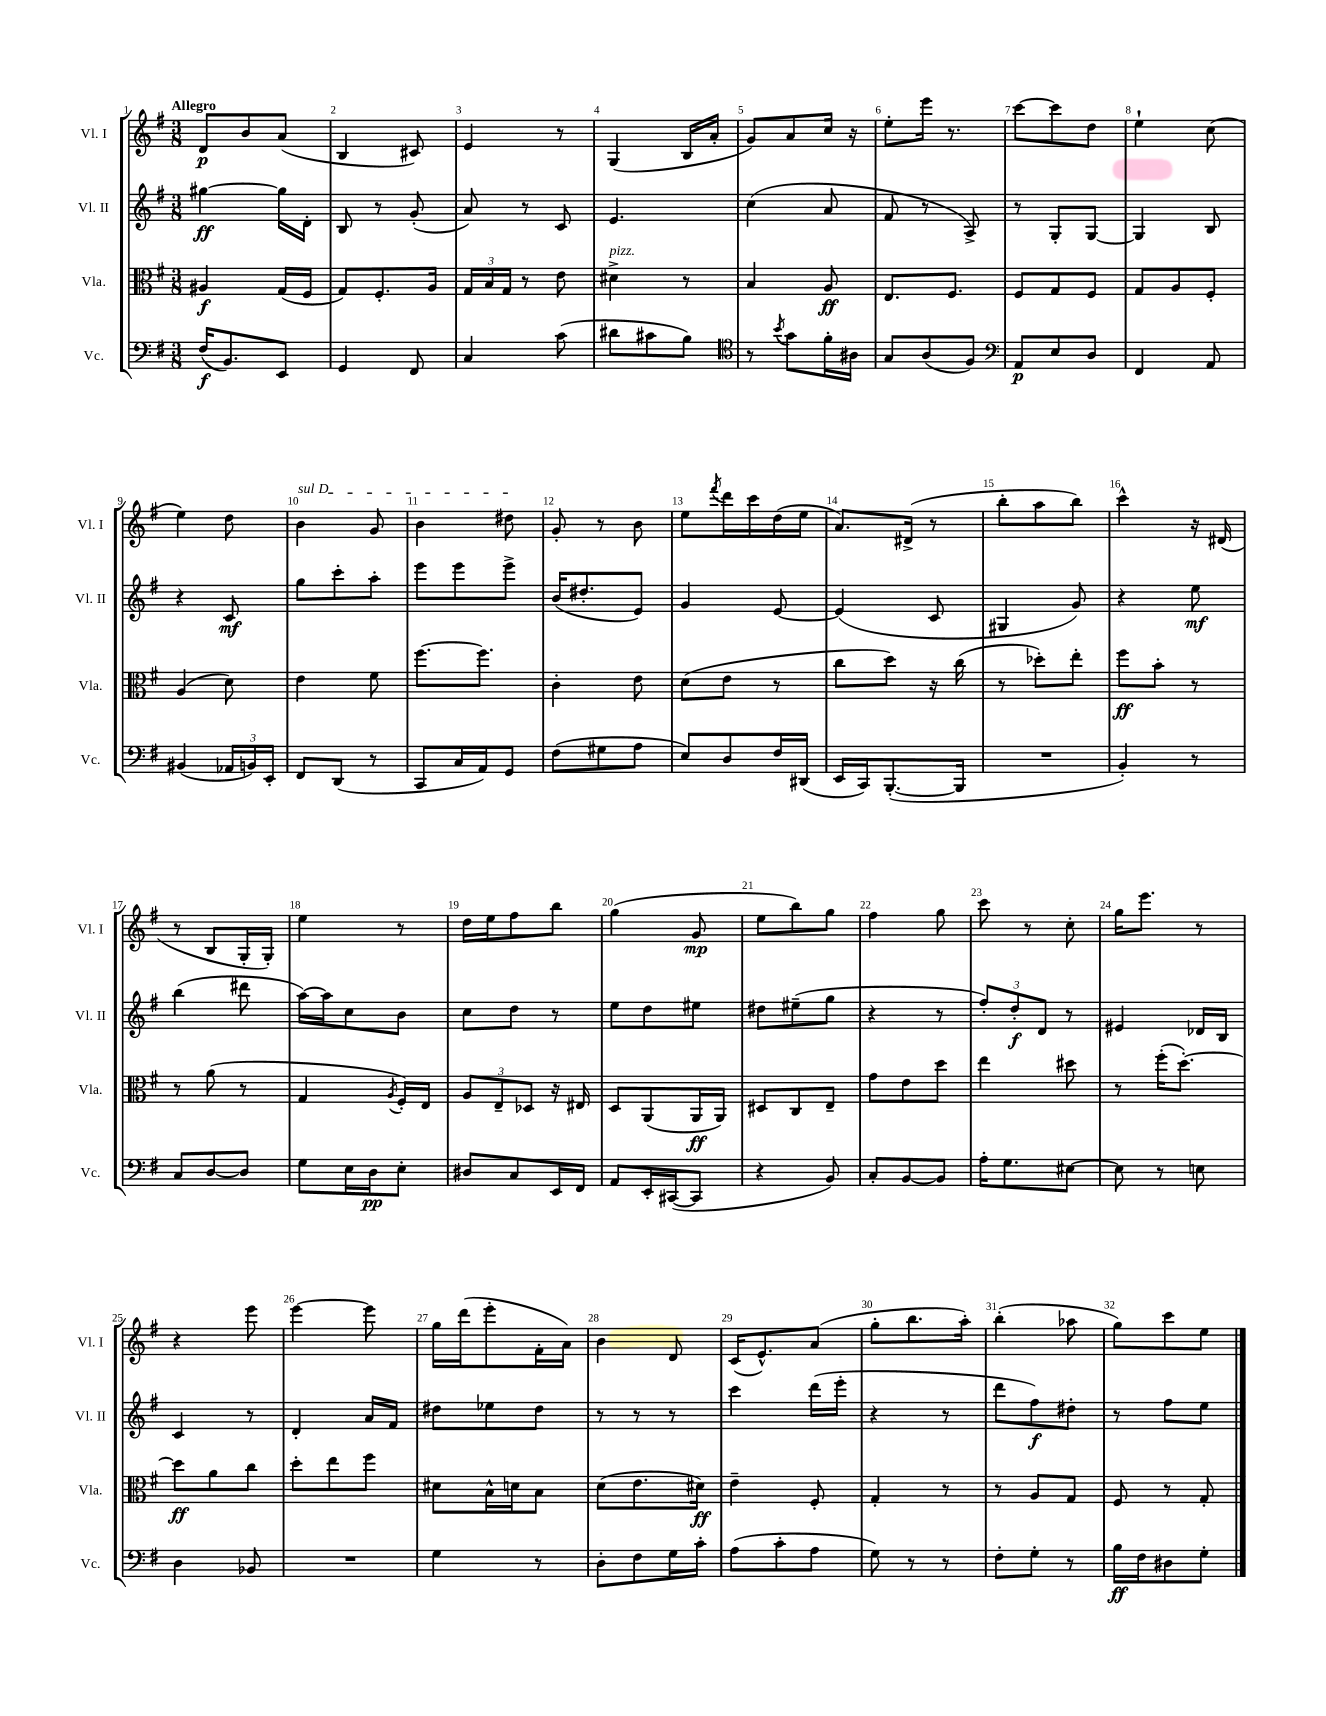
<<
\new StaffGroup <<
\new Staff = "s0" \with { instrumentName = "Vl. I" shortInstrumentName = "Vl. I" } {
    \clef treble \key g \major \numericTimeSignature \time 3/8 \tempo "Allegro"
    d'8\p b'8 a'8( |
    b4 cis'8) |
    e'4 r8 |
    g4( b16 a'16-. |
    g'8) a'8 c''16 r16 |
    e''8-. e'''16 r8. |
    c'''8~ c'''8 d''8 |
    e''4-! c''8( |
    e''4) d''8 |
    \once \override TextSpanner.bound-details.left.text = \markup { \italic "sul D" } b'4\startTextSpan g'8 |
    b'4 dis''8\stopTextSpan |
    g'8-. r8 b'8 |
    e''8 \acciaccatura { fis'''8 } d'''16 c'''16 d''16( e''16 |
    a'8.) dis'16->( r8 |
    b''8-. a''8 b''8) |
    c'''4-^ r16 dis'16( |
    r8 b8 g16-. g16-.) |
    e''4 r8 |
    d''16 e''16 fis''8 b''8 |
    g''4( g'8\mp |
    e''8 b''8) g''8 |
    fis''4 g''8 |
    c'''8 r8 c''8-. |
    g''16 e'''8. r8 |
    r4 e'''8 |
    e'''4~ e'''8 |
    g''16 d'''16( e'''8-. fis'16-. a'16) |
    b'4 d'8 |
    c'16( e'8.-^) a'8( |
    g''8-. b''8. a''16-.) |
    b''4-.( aes''8 |
    g''8) c'''8 e''8 \bar "|." |
}
\new Staff = "s1" \with { instrumentName = "Vl. II" shortInstrumentName = "Vl. II" } {
    \clef treble \key g \major \numericTimeSignature \time 3/8
    gis''4~\ff gis''16 d'16-. |
    b8 r8 g'8-.( |
    a'8) r8 c'8 |
    e'4. |
    c''4( a'8 |
    fis'8 r8 a8->) |
    r8 g8-. g8~ |
    g4 b8 |
    r4 c'8\mf |
    g''8 c'''8-. a''8-. |
    e'''8 e'''8 e'''8-> |
    b'16( dis''8.-. e'8) |
    g'4 e'8~ |
    e'4( c'8 |
    gis4 g'8) |
    r4 e''8\mf |
    b''4( dis'''8 |
    a''16~) a''16 c''8 b'8 |
    c''8 d''8 r8 |
    e''8 d''8 eis''8 |
    dis''8 eis''8--( g''8 |
    r4 r8 |
    \tuplet 3/2 { fis''8-.) d''8-.\f d'8 } r8 |
    eis'4 des'16 b16 |
    c'4 r8 |
    d'4-. a'16 fis'16 |
    dis''8 ees''8 dis''8 |
    r8 r8 r8 |
    c'''4 d'''16( e'''16-. |
    r4 r8 |
    d'''8 fis''8\f) dis''8-. |
    r8 fis''8 e''8 \bar "|." |
}
\new Staff = "s2" \with { instrumentName = "Vla." shortInstrumentName = "Vla." } {
    \clef alto \key g \major \numericTimeSignature \time 3/8
    ais4\f g16( fis16 |
    g8) fis8.-. a16 |
    \tuplet 3/2 { g16 b16 g16 } r8 e'8 |
    dis'4->^\markup { \italic "pizz." } r8 |
    b4 a8\ff |
    e8. fis8. |
    fis8 g8 fis8 |
    g8 a8 fis8-. |
    a4( d'8) |
    e'4 fis'8 |
    fis''8.~ fis''8. |
    c'4-. e'8 |
    d'8( e'8 r8 |
    c''8 d''8) r16 c''16( |
    r8 des''8-.) e''8-. |
    fis''8\ff b'8-. r8 |
    r8 a'8( r8 |
    g4 \acciaccatura { a8 } fis16-.) e16 |
    \tuplet 3/2 { a8 e8-- des8 } r16 eis16 |
    d8 a,8( a,16\ff a,16) |
    dis8 c8 e8-- |
    g'8 e'8 d''8 |
    e''4 dis''8 |
    r8 fis''16-.( d''8.~-.) |
    d''8\ff a'8 c''8 |
    d''8-. e''8 fis''8 |
    dis'8 b16-^ d'16 b8 |
    d'8( e'8. dis'16\ff) |
    e'4-- fis8-. |
    g4-. r8 |
    r8 a8 g8 |
    fis8 r8 g8-. \bar "|." |
}
\new Staff = "s3" \with { instrumentName = "Vc." shortInstrumentName = "Vc." } {
    \clef bass \key g \major \numericTimeSignature \time 3/8
    fis16\f( b,8.) e,8 |
    g,4 fis,8 |
    c4 c'8( |
    dis'8 cis'8 b8) |
    \clef tenor r8 \acciaccatura { b'8 } g'8 fis'16-. ais16 |
    g8 a8( fis8) |
    \clef bass a,8\p e8 d8 |
    fis,4 a,8 |
    bis,4( \tuplet 3/2 { aes,16 b,16) e,16-. } |
    fis,8 d,8( r8 |
    c,8 c16 a,16) g,8 |
    fis8( gis8 a8 |
    e8) d8 fis16 dis,16( |
    e,16 c,16) b,,8.~-.( b,,16 |
    R4. |
    b,4-.) r8 |
    c8 d8~ d8 |
    g8 e16 d16\pp e8-. |
    dis8 c8 e,16 fis,16 |
    a,8 e,16-. cis,16~( cis,8 |
    r4 b,8) |
    c8-. b,8~ b,8 |
    a16-. g8. eis8~ |
    eis8 r8 e8 |
    d4 bes,8 |
    R4. |
    g4 r8 |
    d8-. fis8 g16 c'16-. |
    a8( c'8-. a8 |
    g8) r8 r8 |
    fis8-. g8-. r8 |
    b16\ff fis16 dis8 g8-. \bar "|." |
}
>>
>>
\layout { \context { \Score \override BarNumber.break-visibility = ##(#f #t #t) barNumberVisibility = #all-bar-numbers-visible } }
